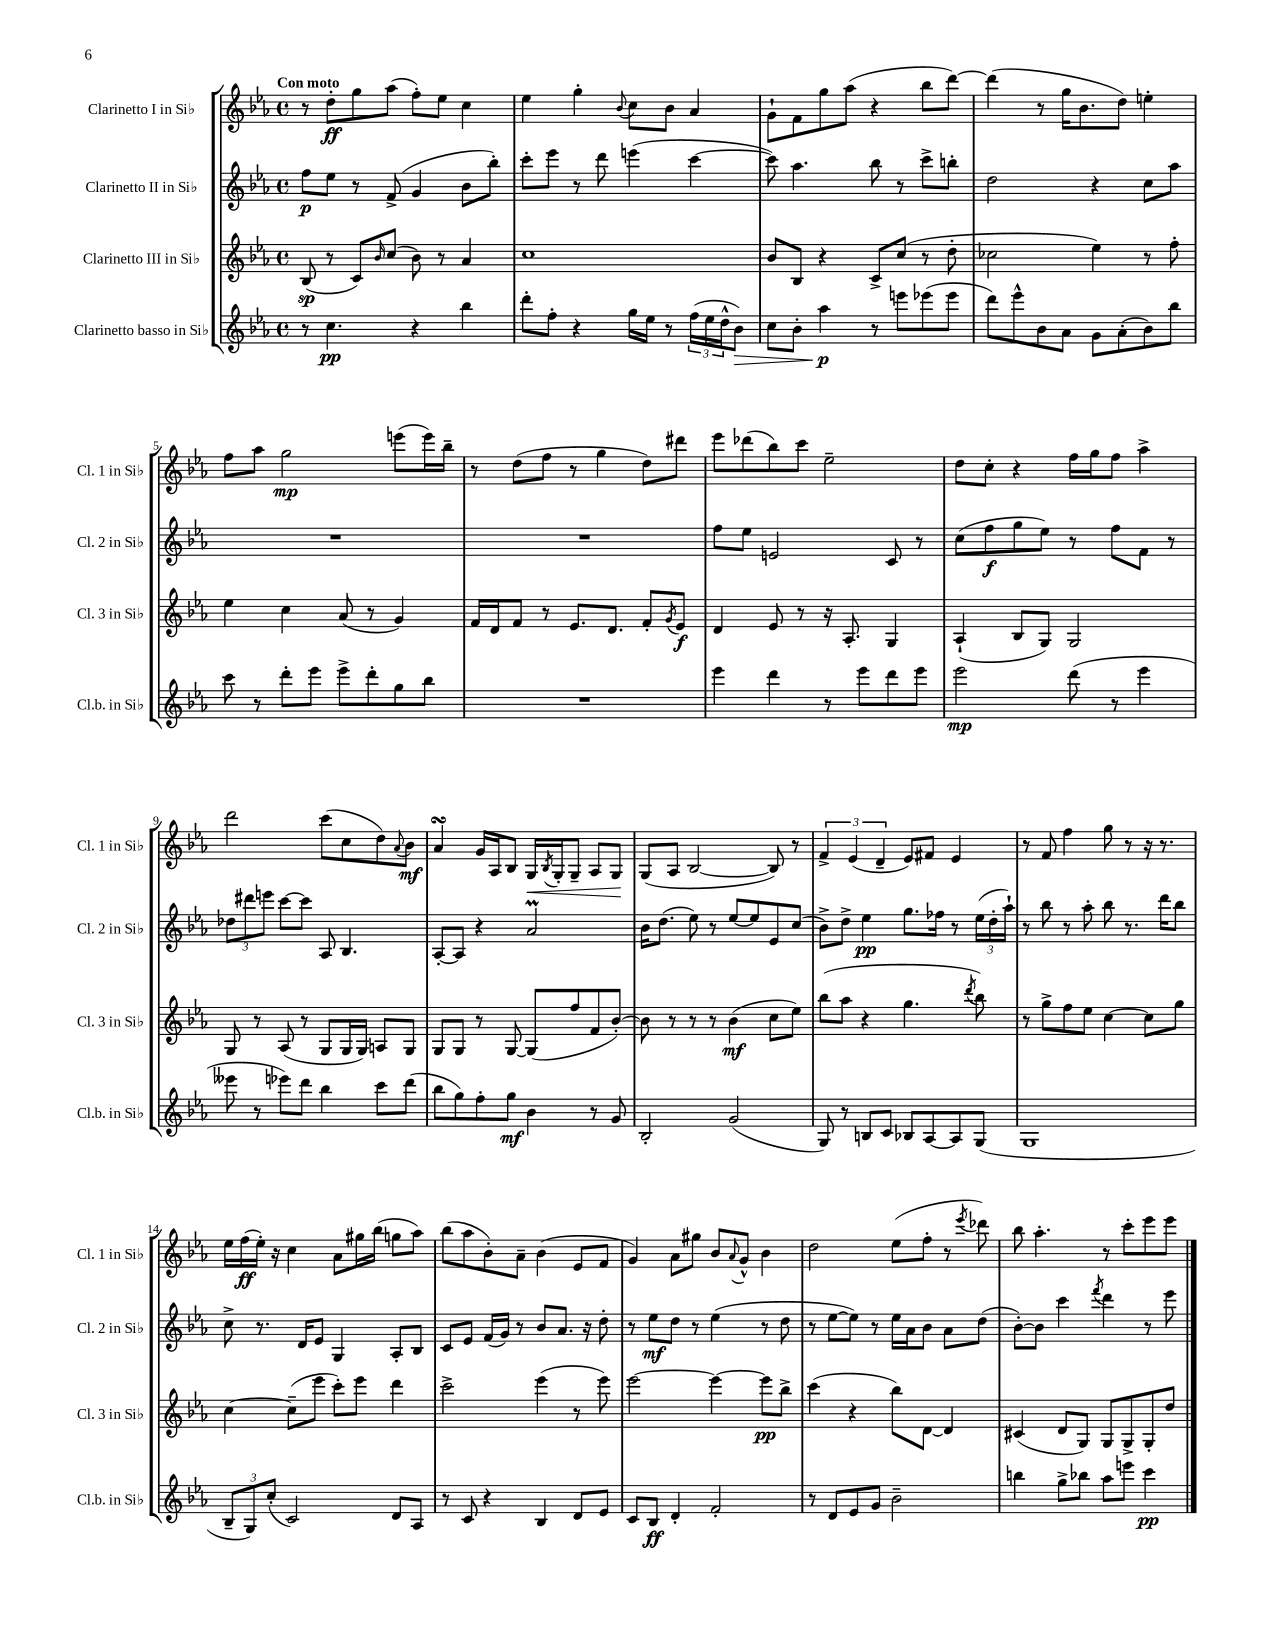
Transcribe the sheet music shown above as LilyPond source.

<<
\new StaffGroup <<
\new Staff = "s0" \with { instrumentName = "Clarinetto I in Sib" shortInstrumentName = "Cl. 1 in Sib" } {
    \clef treble \key ees \major \defaultTimeSignature \time 4/4 \tempo "Con moto"
    r8 d''8-.\ff g''8 aes''8( f''8-.) ees''8 c''4 |
    ees''4 g''4-. \appoggiatura { bes'8 } c''8 bes'8 aes'4 |
    g'8-! f'8 g''8 aes''8( r4 bes''8 d'''8~) |
    d'''4( r8 g''16 bes'8. d''8) e''4-. |
    f''8 aes''8 g''2\mp e'''8( e'''16) bes''16-- |
    r8 d''8( f''8 r8 g''4 d''8) dis'''8 |
    ees'''8 des'''8( bes''8) c'''8 ees''2-- |
    d''8 c''8-. r4 f''16 g''16 f''8 aes''4-> |
    d'''2 c'''8( c''8 d''8) \appoggiatura { aes'8 } bes'8\mf |
    aes'4\turn g'16 aes16 bes8 g16\< \acciaccatura { bes8 } g16-. g8-- aes8 g8\! |
    g8( aes8 bes2~ bes8) r8 |
    \tuplet 3/2 { f'4-> ees'4( d'4-- } ees'8) fis'8 ees'4 |
    r8 f'8 f''4 g''8 r8 r16 r8. |
    ees''16 f''16\ff( ees''16-.) r16 c''4 aes'8 gis''16 bes''16( g''8 aes''8) |
    bes''8( aes''8 bes'8-.) aes'8-- bes'4( ees'8 f'8 |
    g'4) aes'8 gis''8 bes'8 \appoggiatura { aes'8 } g'8-^ bes'4 |
    d''2 ees''8( f''8-. r8 \acciaccatura { ees'''8 } des'''8) |
    bes''8 aes''4.-. r8 c'''8-. ees'''8 ees'''8 \bar "|." |
}
\new Staff = "s1" \with { instrumentName = "Clarinetto II in Sib" shortInstrumentName = "Cl. 2 in Sib" } {
    \clef treble \key ees \major \defaultTimeSignature \time 4/4
    f''8\p ees''8 r8 f'8->( g'4 bes'8 bes''8-.) |
    c'''8-. ees'''8 r8 d'''8 e'''4( c'''4~ |
    c'''8) aes''4. bes''8 r8 c'''8-> b''8-. |
    d''2 r4 c''8 aes''8 |
    R1 |
    R1 |
    f''8 ees''8 e'2 c'8 r8 |
    c''8( f''8\f g''8 ees''8) r8 f''8 f'8 r8 |
    \tuplet 3/2 { des''8 dis'''8 e'''8 } c'''8~ c'''8 aes8 bes4. |
    aes8~-. aes8 r4 aes'2\prall |
    bes'16 d''8.( ees''8) r8 ees''8~ ees''8 ees'8 c''8( |
    bes'8->) d''8-> ees''4\pp g''8. fes''16 r8 \tuplet 3/2 { ees''16( d''16-. aes''16-!) } |
    r8 bes''8 r8 aes''8-. bes''8 r8. d'''16 bes''8 |
    c''8-> r8. d'16 ees'8 g4 aes8-. bes8 |
    c'8 ees'8 f'16( g'16) r8 bes'8 aes'8. r16 d''8-. |
    r8 ees''8\mf d''8 r8 ees''4( r8 d''8 |
    r8 ees''8~ ees''8) r8 ees''16 aes'16 bes'8 aes'8 d''8( |
    bes'8~-.) bes'8 c'''4 \acciaccatura { f'''8 } d'''4 r8 ees'''8 \bar "|." |
}
\new Staff = "s2" \with { instrumentName = "Clarinetto III in Sib" shortInstrumentName = "Cl. 3 in Sib" } {
    \clef treble \key ees \major \defaultTimeSignature \time 4/4
    bes8\sp( r8 c'8) \grace { bes'16 } c''8( bes'8) r8 aes'4 |
    c''1 |
    bes'8 bes8 r4 c'8-> c''8( r8 d''8-. |
    ces''2 ees''4) r8 f''8-. |
    ees''4 c''4 aes'8( r8 g'4) |
    f'16 d'16 f'8 r8 ees'8. d'8. f'8-. \acciaccatura { g'8 } ees'8\f |
    d'4 ees'8 r8 r16 aes8.-. g4 |
    aes4-!( bes8 g8) g2 |
    g8 r8 aes8( r8 g8 g16 g16) a8 g8 |
    g8 g8 r8 g8~ g8( f''8 f'8 bes'8~-.) |
    bes'8 r8 r8 r8 bes'4\mf( c''8 ees''8) |
    bes''8( aes''8 r4 g''4. \acciaccatura { d'''8 } bes''8) |
    r8 g''8-> f''8 ees''8 c''4~ c''8 g''8 |
    c''4~ c''8--( ees'''8 c'''8-.) ees'''8 d'''4 |
    c'''2-> ees'''4( r8 ees'''8) |
    ees'''2~ ees'''4~ ees'''8\pp bes''8-> |
    c'''4( r4 bes''8) d'8~ d'4 |
    cis'4( d'8 g8) g8 g8-> g8-. d''8 \bar "|." |
}
\new Staff = "s3" \with { instrumentName = "Clarinetto basso in Sib" shortInstrumentName = "Cl.b. in Sib" } {
    \clef treble \key ees \major \defaultTimeSignature \time 4/4
    r8 c''4.\pp r4 bes''4 |
    d'''8-. f''8-. r4 g''16 ees''16 r8 \tuplet 3/2 { f''16( ees''16 d''16-^ } bes'8\>) |
    c''8 bes'8-. aes''4\p\! r8 e'''8 ees'''8( ees'''8 |
    d'''8) ees'''8-^ bes'8 aes'8 g'8 aes'8-.( bes'8) bes''8 |
    c'''8 r8 d'''8-. ees'''8 ees'''8-> d'''8-. g''8 bes''8 |
    R1 |
    ees'''4 d'''4 r8 ees'''8 d'''8 ees'''8 |
    ees'''2\mp d'''8( r8 ees'''4 |
    eeses'''8 r8 ees'''8) d'''8 bes''4 c'''8 d'''8( |
    bes''8 g''8) f''8-. g''8\mf bes'4 r8 g'8 |
    bes2-. g'2( |
    g8) r8 b8 c'8 bes8 aes8~ aes8 g8( |
    g1 |
    \tuplet 3/2 { bes8-- g8) c''8-.( } c'2) d'8 aes8 |
    r8 c'8 r4 bes4 d'8 ees'8 |
    c'8 bes8\ff d'4-. f'2-. |
    r8 d'8 ees'8 g'8 bes'2-- |
    b''4 g''8-> bes''8 aes''8 e'''8 c'''4\pp \bar "|." |
}
>>
>>
